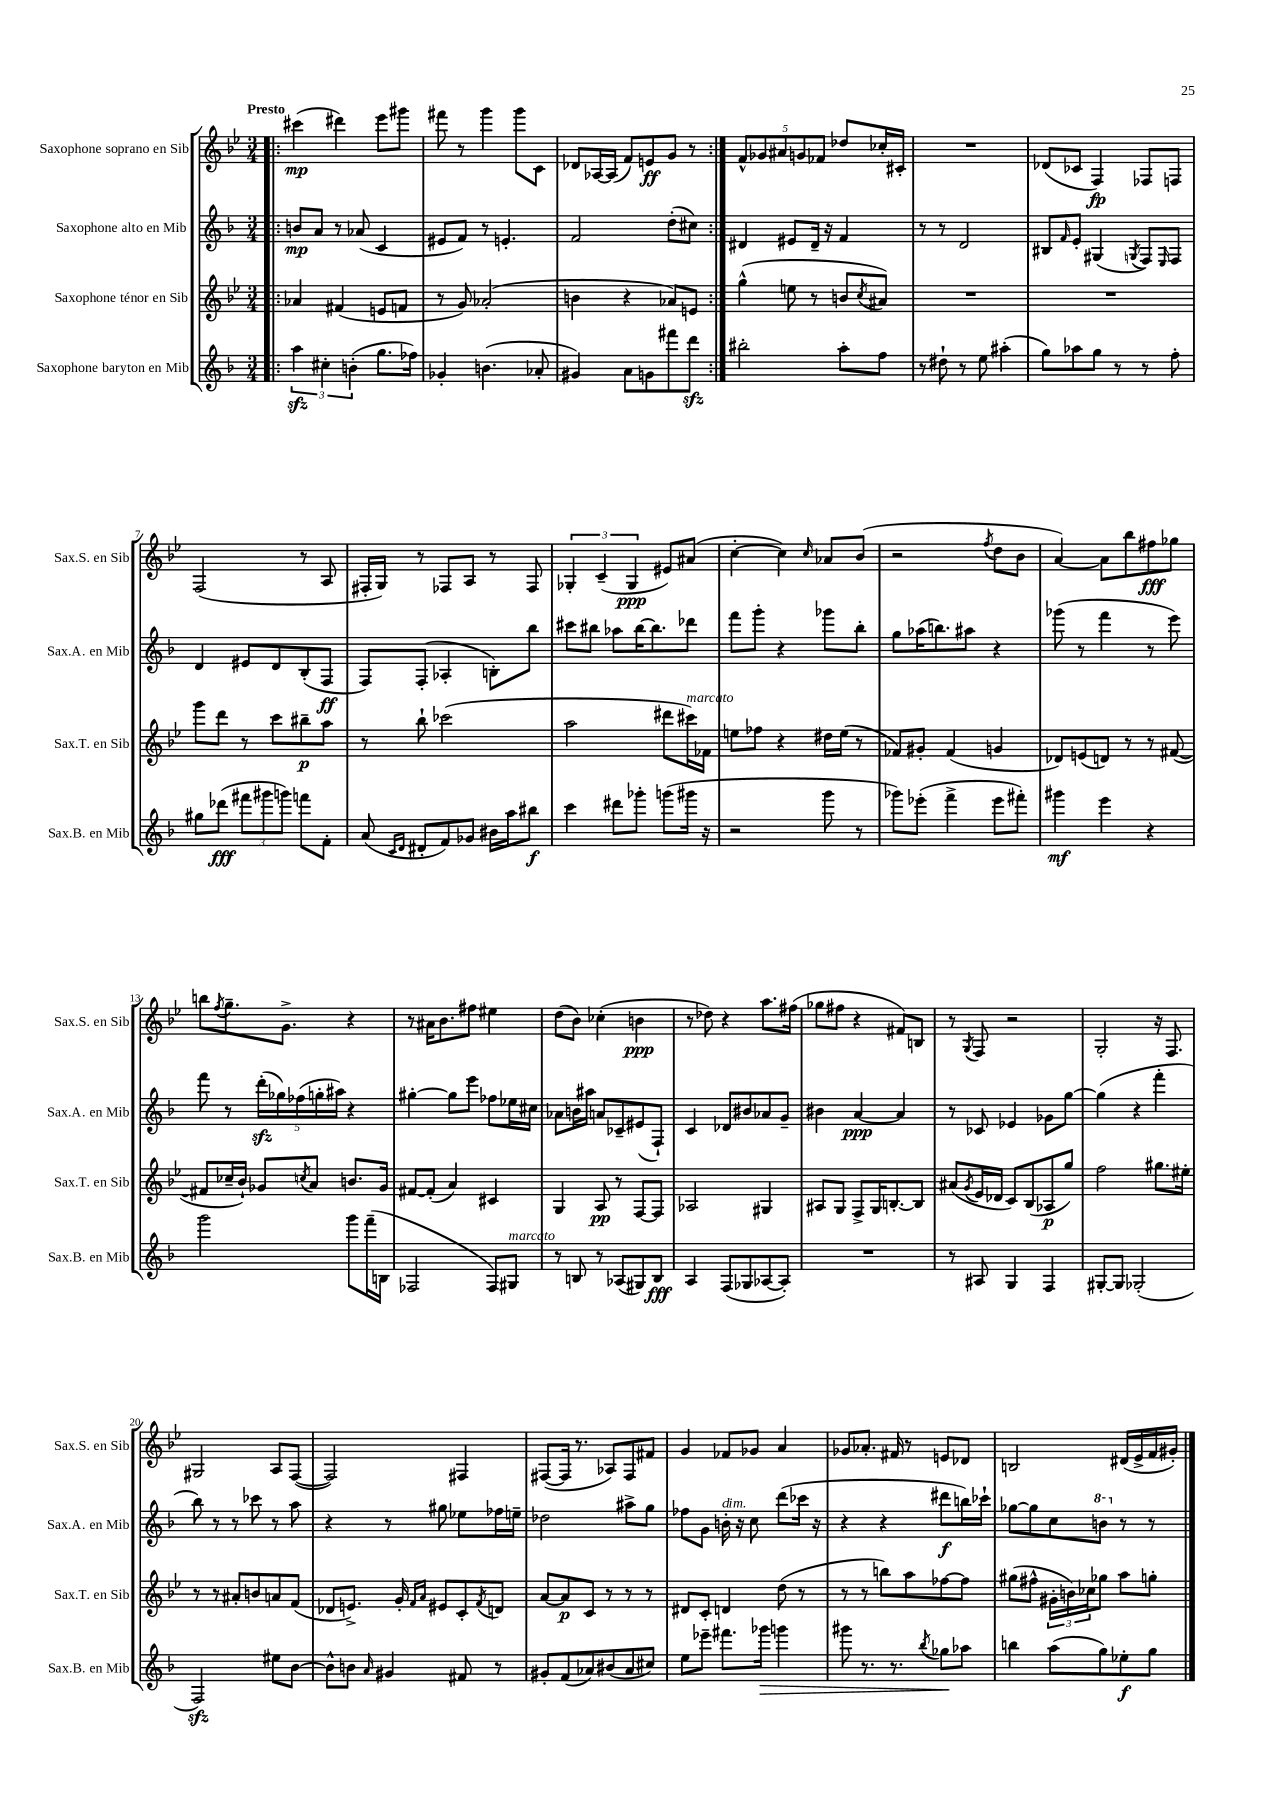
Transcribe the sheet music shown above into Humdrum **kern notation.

**kern	**kern	**kern	**kern
*staff4	*staff3	*staff2	*staff1
*clefG2	*clefG2	*clefG2	*clefG2
*k[b-]	*k[b-e-]	*k[b-]	*k[b-e-]
*M3/4	*M3/4	*M3/4	*M3/4
=!|:	=!|:	=!|:	=!|:
6aa\	4a-/	8b/L	(4ccc#\
.	.	8a/J	.
6cc#'\	.	.	.
.	(4f#/	8r	4ddd#\)
(6b'\	.	.	.
.	.	(8a-/	.
8.gg\L	8e/L	4c/	8eee-\L
.	8f/J	.	8ggg#\J
16ff-\Jk)	.	.	.
=	=	=	=
4g-'/	8r	8e#/L	8fff#\
.	8g/)	8f/J)	8r
(4.b\	(2a-'/	8r	4ggg\
.	.	4.e'/	.
.	.	.	8ggg\L
8a-'/	.	.	8c\J
=	=	=	=
4g#/)	4b\	2f/	8d-/L
.	.	.	[16A-/L
.	.	.	(16A-/]JJ
8a\L	4r	.	8f/L)
8g\	.	.	8e/
8fff#\	8a-/L)	(8dd'\L	8g/J
8ddd\J	8e/J	8cc#\J)	8r
=:|!	=:|!	=:|!	=:|!
2bb#'\	(4gg^^\	4d#/	10f^^/L
.	.	.	10g-/
.	.	.	10a#/
.	8ee\	8e#/L	.
.	.	.	10g/
.	8r	16d#~/Jk	.
.	.	.	10f-/J
.	.	16r	.
8aa'\L	8b/L	4f/	8dd-/L
.	8qcc/	.	.
8ff\J	8a#/J)	.	16cc-'/L
.	.	.	16c#'/JJ
=	=	=	=
8r	2.r	8r	2.r
8dd#`\	.	8r	.
8r	.	2d/	.
8ee\	.	.	.
(4aa#'\	.	.	.
=	=	=	=
8gg\L)	2.r	8B#/L	(8d-/L
.	.	16qqf/	.
8aa-\	.	8e'/J	8c-/J
8gg\J	.	(4G#/	4F/)
8r	.	.	.
.	.	8qG/	.
8r	.	8F/L)	8F-/L
.	.	16qqE/	.
8ff'\	.	8F/J	8F/J
=	=	=	=
8gg#\L	8ggg\L	4d/	(2F/
(8ddd-\J	8ddd\J	.	.
12fff#\L	8r	8e#/L	.
12ggg#\	.	.	.
.	8ccc\L	8d/	.
12ggg\J)	.	.	.
8fff\L	8bb#~\	(8B-'/	8r
8f'\J	8aa\J	8F/J	8A/
=	=	=	=
(8a/	8r	8F/L)	16F#'/LL
.	.	.	16G/JJ)
16qqc/LL	.	.	.
16qqd/JJ	.	.	.
8d#'/L	8bb-`\	(8F'/J	8r
8f/)	(2ccc-\	4A-'/	8F-/L
8g-/J	.	.	8A/J
16b#\LL	.	8B'\L)	8r
16aa\J	.	.	.
8bb#\J	.	8bb-\J	8F-/
=	=	=	=
4ccc\	2aa\	8ccc#\L	6G-'/
.	.	8bb#\J	.
.	.	.	(6c~/
8ddd#\L	.	8aa-\L	.
.	.	.	6G-/
8ggg-'\J	.	[16bb#\K	.
.	.	8.bb#\]	.
(8ggg\L	8ddd#\L	.	8e#/L)
16ggg#\Jk	16ccc#\L)	8ddd-\J	(8a#/J
16r	16f-\JJ	.	.
=	=	=	=
2r	8ee\L	8fff\L	[4cc'\
.	8ff-\J	8ggg'\J	.
.	4r	4r	4cc\])
.	.	.	16qqcc/
8ggg\	16dd#\LL	8ggg-\L	8a-/L
.	(16ee\JJ	.	.
8r	8r	8bb-'\J	(8b-/J
=	=	=	=
8ggg-\L)	8f-/L)	8gg\L	2r
(8eee-'\J	8g#'/J	(16aa-\K	.
.	.	8.bb\)	.
4fff^\	(4f-/	.	.
.	.	8aa#\J	.
.	.	.	8qff/
8eee-\L	4g/	4r	8dd\L
8fff#'\J)	.	.	8b-\J
=	=	=	=
4ggg#\	8d-/L)	(8ggg-\	[4a/)
.	(8e/	8r	.
4eee\	8d/J)	4fff\	8a\]L
.	8r	.	8bb-\
4r	8r	8r	8ff#\
.	([8f#/	8eee\)	8gg-\J
=	=	=	=
2ggg\	8f#/]L	8fff\	8bb\L
.	.	.	8qff/
.	16cc-~/L	8r	8.gg~\
.	16b-`/JJ)	.	.
.	8g-/L	(20ddd'\LL	.
.	.	20gg-\)	.
.	.	.	8.g^\J
.	.	(20ff-\	.
.	8qcc/	.	.
.	8a/J	.	.
.	.	20gg'\	.
.	.	20aa#\JJ)	.
8ggg\L	8.b/L	4r	4r
(16fff~\L	.	.	.
16B\JJ	16g-/Jk	.	.
=	=	=	=
2F-/	[8f#/L	[4gg#'\	8r
.	(8f#'/]J	.	16a#\LK
.	.	.	8.b-\
.	4a/)	8gg#\]L	.
.	.	8eee\J	8ff#\J
8F-/L)	4c#/	8ff-\L	4ee#\
8G#/J	.	16ee-\L	.
.	.	16cc#\JJ	.
=	=	=	=
8r	4G/	8a-\L	(8dd\L
8B/	.	16b\L	8b-\J)
.	.	16aa#\JJ	.
8r	8A/	8a/L	(4cc-'\
(8A-/L	8r	8c-~/	.
8G#/)	[8F/L	(8e#/	4b\
8B/J	8F/]J	8F`/J)	.
=	=	=	=
4A/	2A-/	4c/	8r
.	.	.	8dd-\)
(8F/L	.	8d-/L	4r
8G-/	.	8b#/	.
[8A-/	4G#/	8a-/	8.aa\L
8A-'/]J)	.	8g~/J	.
.	.	.	(16ff#\Jk
=	=	=	=
2.r	8A#/L	4b#\	8gg-\L
.	8G/J	.	8ff#\J
.	8F^/L	[4a/	4r
.	16G/K	.	.
.	[8.B'/	.	.
.	.	4a/]	8f#/L)
.	8B/]J	.	8B/J
=	=	=	=
8r	(8a#/L	8r	8r
.	8qg/	.	8qG/
8A#/	16e-/L	8c-/	8F/
.	16d-/JJ	.	.
4G/	8c/L)	4e-/	2r
.	(8B-/	.	.
4F/	8A-/	8g-\L	.
.	8gg/J)	[8gg\J	.
=	=	=	=
[8G#'/L	2ff\	(4gg\]	2G'/
8G#/]J	.	.	.
(2G-'/	.	4r	.
.	8.gg#\L	4fff'\	16r
.	.	.	8.F/
.	16ee#'\Jk	.	.
=	=	=	=
2F/)	8r	8bb-\)	2G#/
.	8r	8r	.
.	8a#'/L	8r	.
.	8b/	8ccc-\	.
8ee#\L	8a/	8r	8A/L
[8b-\J	(8f/J	8aa\	([8F/J
=	=	=	=
8b-^^\]L	8d-/L	4r	2F/])
8b\J	8.e^/J)	.	.
16qqa/	.	.	.
4g#/	.	8r	.
.	16g'/	.	.
.	16qqf/LL	.	.
.	16qqa/JJ	.	.
.	8e#/L	8gg#\	.
8f#/	8c'/	8ee-\L	4F#/
.	8qf/	.	.
8r	8d/J	16ff-\L	.
.	.	16ee~\JJ	.
=	=	=	=
8g#'/L	[8a/L	2dd-\	([8F#/L
(8f/	8a/]	.	16F#/]Jk
.	.	.	8.r
8a-/)	8c/J	.	.
(8b#/	8r	.	8A-/L)
8a-/	8r	8aa#^\L	8F#/
8cc#/J)	8r	8gg\J	8f#/J
=	=	=	=
8ee\L	8d#/L	8ff-\L	4g/
8eee-~\J	8c'/J	8g\J	.
8.fff#\L	4d/	16b'\	8f-/L
.	.	16r	.
.	.	8cc\	8g-/J
16ggg-\Jk	.	.	.
4ggg\	(8dd\	(8ddd\L	4a/
.	8r	16ccc-\Jk	.
.	.	16r	.
=	=	=	=
8ggg#\	8r	4r	8g-/L
8.r	8r	.	8.a-'/J
.	8bb\L)	4r	.
8.r	.	.	16f#/
.	8aa\	.	8r
8qbb-/	.	.	.
8gg-\L	[8ff-\	8ddd#\L	8e/L
8aa-\J	8ff-\]J	16bb\L)	8d-/J
.	.	16ccc-`\JJ	.
=	=	=	=
4bb\	(8gg#\L	[8gg-\L	2B/
.	8ff#^^\J	8gg-\]	.
(8aa\L	24g#'\LL	8cc\	.
.	24b\)	.	.
.	24cc-\J	.	.
8gg\)	8gg-\J	8bb\J	.
8ee-'\	8aa\L	8r	(16d#/LL
.	.	.	16e-^/
8gg\J	8gg'\J	8r	16f/
.	.	.	16g#'/JJ)
==	==	==	==
*-	*-	*-	*-
